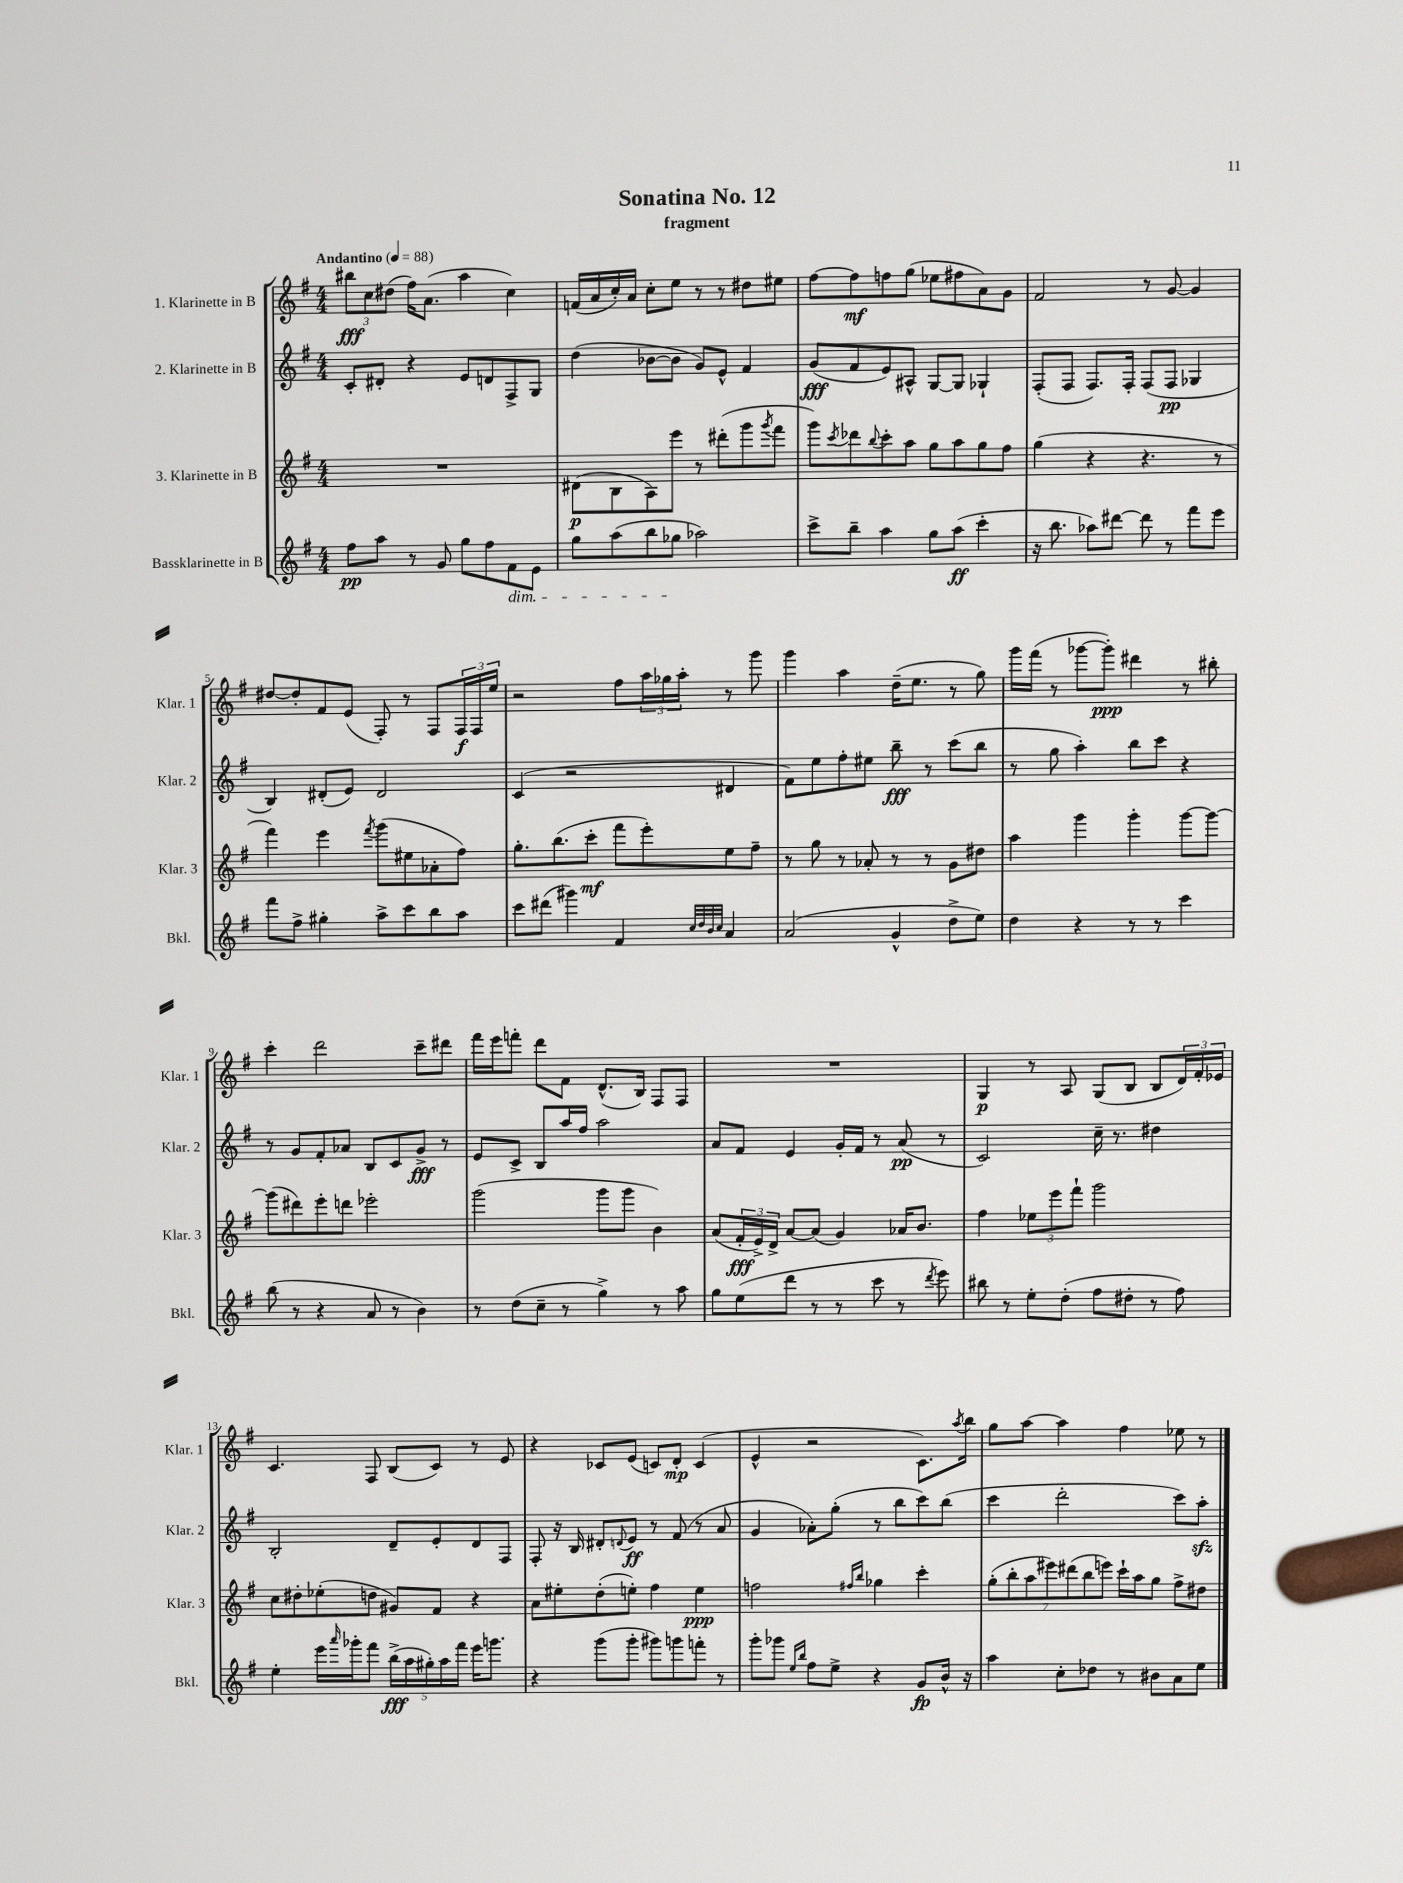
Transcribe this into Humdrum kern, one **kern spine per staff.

**kern	**kern	**kern	**kern
*staff4	*staff3	*staff2	*staff1
*clefG2	*clefG2	*clefG2	*clefG2
*k[f#]	*k[f#]	*k[f#]	*k[f#]
*M4/4	*M4/4	*M4/4	*M4/4
*MM88	*MM88	*MM88	*MM88
8ff#	1r	8c'	12bb#
.	.	.	12cc
8aa	.	8d#'	.
.	.	.	(12dd#
8r	.	4r	16ff#)
.	.	.	(8.a
8g	.	.	.
8gg	.	8e	4aa
8ff#	.	8d	.
8f#	.	8F#^	4cc)
8e	.	8G	.
=	=	=	=
8gg	(8d#	(4dd	(16f
.	.	.	16a
(8aa	8B	.	16cc')
.	.	.	16a
8bb	8A)	[8b-	8cc'
8gg-	8eee	8b-]	8ee
2aa-)	8r	8g)	8r
.	(8ddd#'	8e^^	8r
.	8ggg	4f#	8dd#
.	8qggg	.	.
.	8fff#	.	8ee#
=	=	=	=
8ccc^	8ggg)	(8g	[8ff#
.	8qccc	.	.
8bb~	8ddd-	8f#	8ff#]
.	8qqbb	.	.
4aa	8ccc'	8e)	8ff
.	8aa	8A#^^	(8gg
8gg	8gg	[8G	8ee-
(8aa	8aa	8G]	8ff#
4ccc'	8gg	4G-`	8a)
.	8ff#	.	8g
=	=	=	=
16r	(4gg	(8F#'	2f#
8.bb	.	.	.
.	.	8F#	.
8aa-)	4r	8.F#)	.
[8ddd#	.	.	.
.	.	16F#'	.
8ddd#]	4.r	(8F#	8r
8r	.	8F#	[8g
8fff#	.	4G-	4g]
8eee	8r	.	.
=	=	=	=
8fff#	4fff#)	4B)	[8dd#
8ff#^	.	.	8dd#']
4gg#'	4eee	(8d#'	8f#
.	.	8e)	(8e
.	8qfff#	.	.
8aa^	(8ggg	2d#	8F#')
8ccc	8ee#	.	8r
8bb	8a-'	.	8F#
8aa	8ff#)	.	24F#
.	.	.	24F#
.	.	.	24ee
=	=	=	=
8ccc	8.gg'	(4c	2r
(8ddd#	.	.	.
.	(8.bb	.	.
4ggg#)	.	2r	.
.	8ccc'	.	.
4f#	8fff#	.	8ff#
.	8eee')	.	24aa
.	.	.	24gg-
.	.	.	24aa'
32qqcc	.	.	.
32qqdd	.	.	.
32qqb	.	.	.
32qqcc	.	.	.
4a	8ee	4d#	8r
.	8ff#~	.	8ggg
=	=	=	=
(2a	8r	8f#)	4ggg
.	8gg	8ee	.
.	8r	8ff#'	4aa
.	8a-'	8ee#	.
4g^^	8r	8bb~	(16dd~
.	.	.	8.ee
.	8r	8r	.
8dd^	8g	(8ccc	8r
8ee)	8dd#	8bb	8gg)
=	=	=	=
4dd	4aa	8r	16ggg
.	.	.	(16fff#
.	.	8gg	8r
4r	4ggg	4aa')	[8ggg-
.	.	.	8ggg-'])
8r	4ggg'	8bb	4ddd#
8r	.	8ccc	.
4ccc	[8ggg	4r	8r
.	8ggg_	.	8bb#'
=	=	=	=
(8bb	(8ggg]	8r	4ccc'
8r	8ddd#)	8g	.
4r	8eee'	8f#'	2ddd
.	8ddd	8a-	.
8a	2eee-'	8B	.
8r	.	8c	.
4b)	.	8g^	8ccc~
.	.	8r	8ddd#
=	=	=	=
8r	(2ggg	8e	16fff#
.	.	.	16eee
(8dd	.	8c^	8fff'
8cc~	.	8B	8ddd
8r	.	16aa	8f#
.	.	16ff#	.
4gg^)	8ggg	2aa	(8.d^^
.	8ggg	.	.
.	.	.	16B)
8r	4b)	.	8F#
8aa	.	.	8F#
=	=	=	=
8gg	(8a	8a	1r
(8ee	24f#'	8f#	.
.	24e^)	.	.
.	24d^	.	.
8ddd	[8a	4e	.
8r	(8a]	.	.
8r	4g)	16g'	.
.	.	16f#	.
8ccc	.	8r	.
8r	16a-	(8a	.
.	8.b	.	.
8qddd	.	.	.
8eee)	.	8r	.
=	=	=	=
8bb#	4ff#	2c)	4G
8r	.	.	.
8ee'	12ee-	.	8r
.	12eee	.	.
(8dd'	.	.	8A
.	12fff#`	.	.
8ff#	2ggg	16cc~	(8G
.	.	8.r	.
8dd#'	.	.	8B
8r	.	4dd#	8B
8ff#)	.	.	24d)
.	.	.	24f#'
.	.	.	24e-
=	=	=	=
4ee'	8cc	2B'	4.c
.	8dd#'	.	.
16eee	(8ee-'	.	.
16qqaaa	.	.	.
16ggg-'	.	.	.
8fff#	8dd	.	8F#
(20bb^	8g#)	8d~	(8B
20aa	.	.	.
20gg#')	.	.	.
.	8f#	8e'	8c)
20aa	.	.	.
20fff#	.	.	.
16eee	4r	8d	8r
8.ggg	.	.	.
.	.	8F#	8e
=	=	=	=
4r	8a	8F#'	4r
.	8ee#'	16r	.
.	.	16B	.
(8ggg	(8dd'	8d#'	8c-
.	.	8qqd	.
8ggg'	8ee')	8e	(8e
8ggg#)	4ff#	8r	8c)
8ggg	.	(8f#	8d'
8fff'	4ee	8r	(4c
8r	.	8a	.
=	=	=	=
8ggg'	2ff	4g	4e^^
8ggg-	.	.	.
16qqee	.	.	.
16qqbb	.	.	.
8ff#	.	8a-')	2r
8ee^	.	(8gg'	.
.	16qqff#	.	.
.	16qqbb	.	.
4r	4gg-	8r	.
.	.	8bb	.
8g	4ccc'	8ccc)	8.c)
16b^^	.	(8bb	.
.	.	.	8qaa
16r	.	.	16bb
=	=	=	=
4aa	(14gg'	4ccc	8gg
.	14bb'	.	.
.	.	.	[8aa
.	14aa	.	.
.	14eee#)	.	.
8cc'	.	2ddd'	4aa]
.	(14ddd#	.	.
.	14bb	.	.
8dd-	.	.	.
.	14eee)	.	.
8r	16ccc`	.	4ff#
.	16aa	.	.
8b#	8gg	.	.
8a	8ff#^	8ccc)	8ee-
8ee	8dd#	8aa'	8r
==	==	==	==
*-	*-	*-	*-
